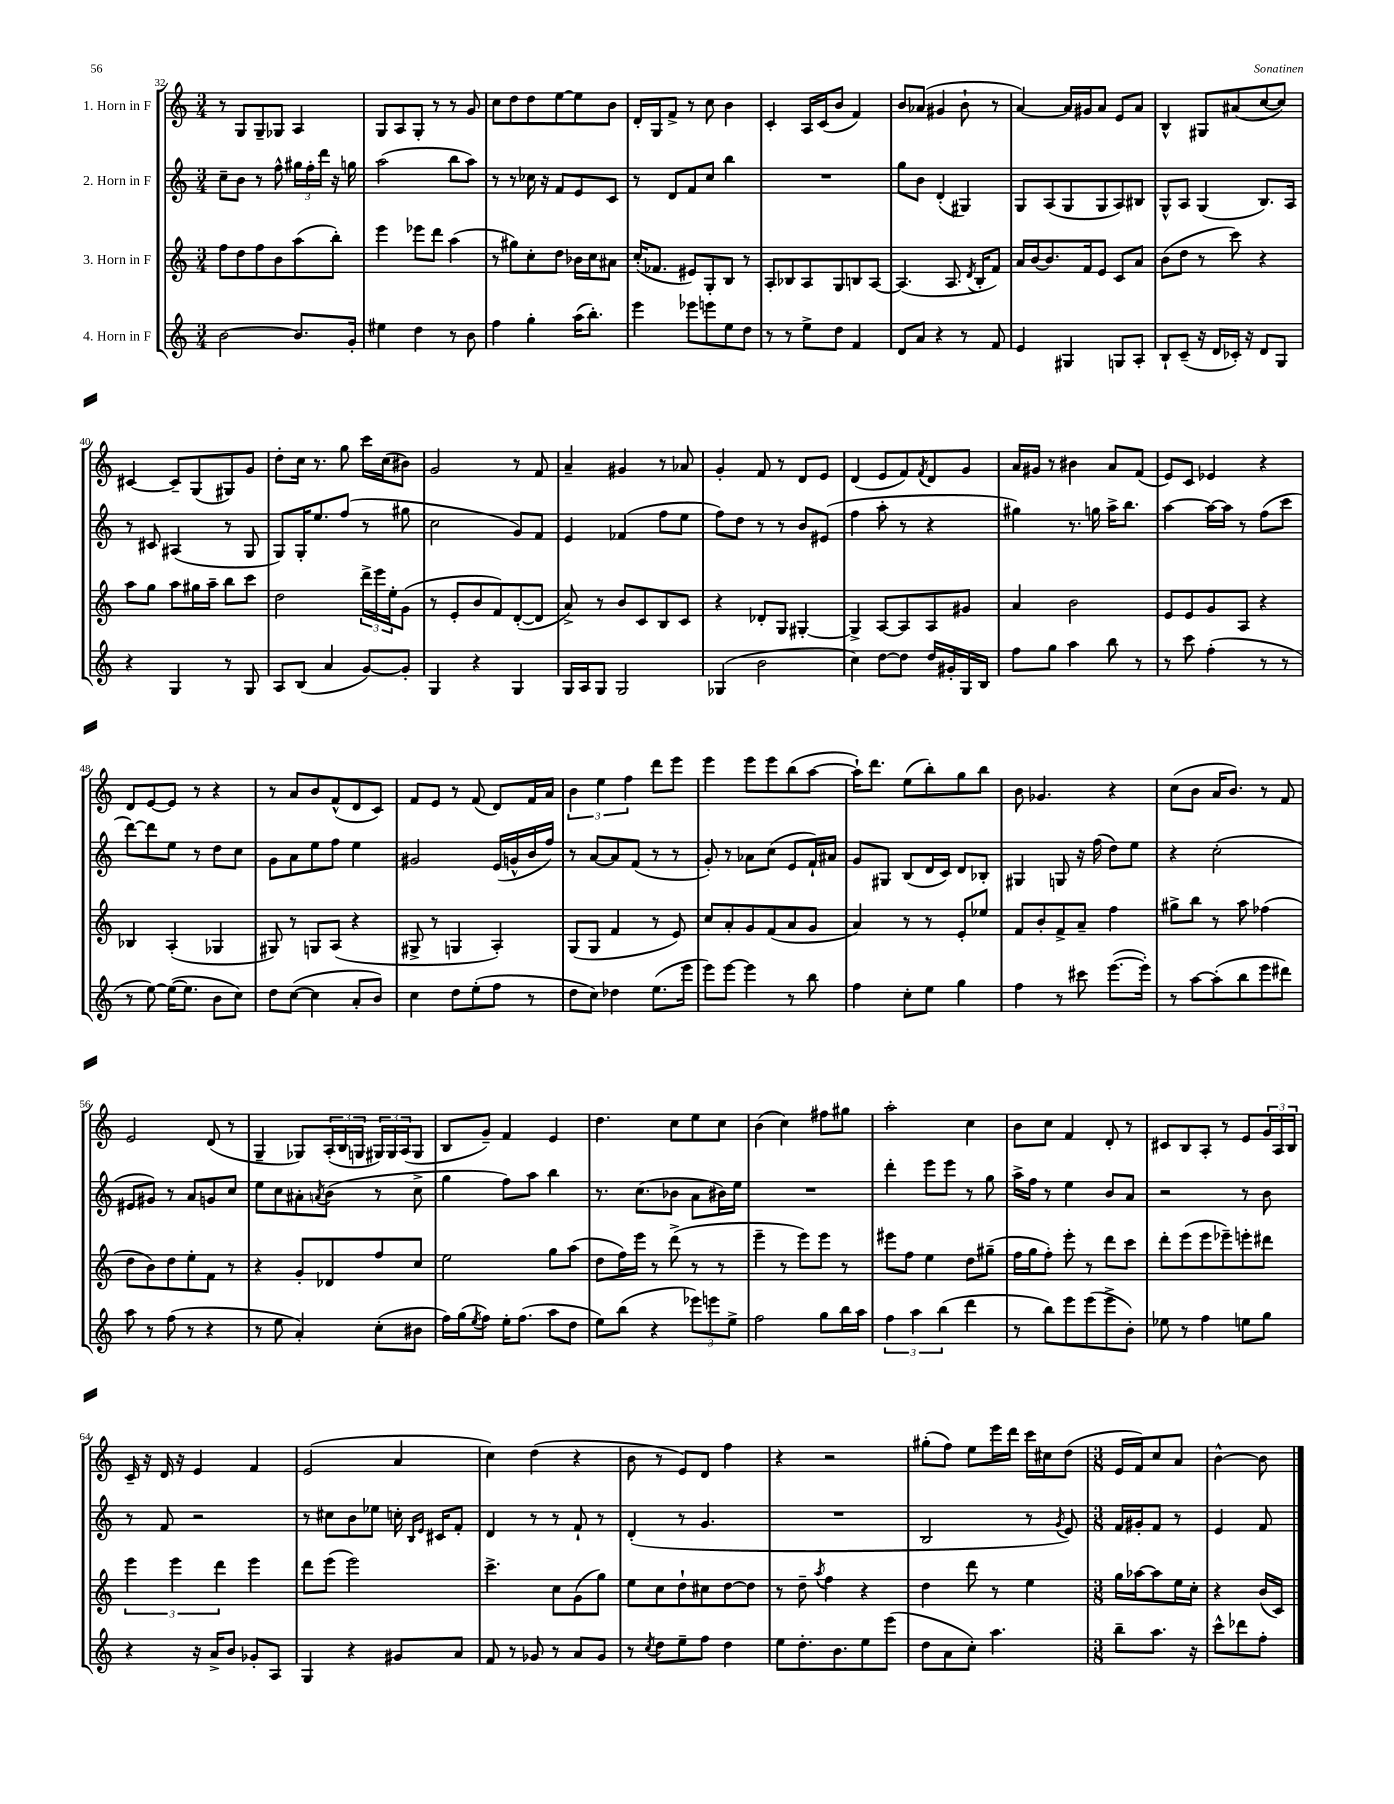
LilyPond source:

<<
\new StaffGroup <<
\new Staff = "s0" \with { instrumentName = "1. Horn in F" } {
    \clef treble \key c \major \numericTimeSignature \time 3/4
    r8 g8 g8-- ges8 a4 |
    g8 a8 g8-. r8 r8 g'8 |
    c''8 d''8 d''8 e''8~ e''8 b'8 |
    d'16-. g16 f'8-> r8 c''8 b'4 |
    c'4-. a16 c'16( b'8 f'4) |
    b'8 aes'8( gis'4 b'8-! r8 |
    a'4~) a'16 gis'16 a'8 e'8 a'8 |
    b4-^ gis8 ais'8( c''8~ c''8) |
    cis'4~ cis'8-- g8( gis8) g'8 |
    d''8-. c''16 r8. g''8 c'''16 c''16( bis'8) |
    g'2 r8 f'8 |
    a'4-- gis'4 r8 aes'8 |
    g'4-. f'8 r8 d'8 e'8 |
    d'4( e'8 f'8) \acciaccatura { f'8 } d'8 g'8 |
    a'16 gis'16 r8 bis'4 a'8 f'8( |
    e'8) c'8 ees'4 r4 |
    d'8 e'8~ e'8 r8 r4 |
    r8 a'8 b'8 f'8-^( d'8 c'8) |
    f'8 e'8 r8 f'8( d'8) f'16 a'16 |
    \tuplet 3/2 { b'4 e''4 f''4 } d'''8 e'''8 |
    e'''4 e'''8 e'''8 b''8( a''8~ |
    a''16-!) d'''8. e''8( b''8-.) g''8 b''8 |
    b'8 ges'4. r4 |
    c''8( b'8 a'16 b'8.) r8 f'8 |
    e'2 d'8( r8 |
    g4-- ges8) \tuplet 3/2 { a16-.( b16 g16 } \tuplet 3/2 { gis16) gis16 a16( } gis8 |
    b8 g'8--) f'4 e'4 |
    d''4. c''8 e''8 c''8 |
    b'4( c''4) fis''8 gis''8 |
    a''2-. c''4 |
    b'8 c''8 f'4 d'8-. r8 |
    cis'8 b8 a8-. r8 e'8 \tuplet 3/2 { g'16 a16 b16 } |
    c'16-- r16 d'16 r16 e'4 f'4 |
    e'2( a'4 |
    c''4) d''4( r4 |
    b'8 r8 e'8) d'8 f''4 |
    r4 r2 |
    gis''8-.( f''8) e''8 e'''16 d'''16 c'''16 cis''16 d''8( |
    \numericTimeSignature \time 3/8 e'16 f'16) c''8 a'8 |
    b'4~-^ b'8 \bar "|." |
}
\new Staff = "s1" \with { instrumentName = "2. Horn in F" } {
    \clef treble \key c \major \numericTimeSignature \time 3/4
    c''8-- b'8 r8 f''8-^ \tuplet 3/2 { gis''16 f''16-. d'''16 } r16 g''16 |
    a''2( b''8 a''8) |
    r8 r8 ces''16 r16 f'8 e'8 c'8 |
    r8 d'8 f'8 c''8 b''4 |
    R2. |
    g''8 b'8 d'4-.( gis4) |
    g8 a8( g8 g8 a8) bis8 |
    g8-^ a8 g4( b8.) a16 |
    r8 cis'8 ais4( r8 g8 |
    g8) g16-. e''8. f''8( r8 gis''8 |
    c''2 g'8) f'8 |
    e'4 fes'4( f''8 e''8 |
    f''8) d''8 r8 r8 b'8 eis'8( |
    f''4 a''8-. r8 r4 |
    gis''4) r8. g''16 a''16-> b''8. |
    a''4~ a''16~ a''16 r8 f''8( c'''8 |
    d'''8~) d'''8 e''8 r8 d''8 c''8 |
    g'8 a'8 e''8 f''8 e''4 |
    gis'2 e'16( g'16-^ b'16 f''16) |
    r8 a'8~ a'8 f'8( r8 r8 |
    g'8-.) r8 aes'8 c''8( e'8 f'16-!) ais'16 |
    g'8 gis8 b8( d'16 c'16) d'8 bes8-. |
    gis4 g8 r16 f''16( d''8) e''8 |
    r4 c''2-.( |
    eis'8 gis'8) r8 a'8 g'8 c''8 |
    e''8 c''8 ais'8-. \acciaccatura { a'8 } b'8( r8 c''8-> |
    g''4 f''8) a''8 b''4 |
    r8. c''8.( bes'8 a'8 bis'16) e''16 |
    R2. |
    d'''4-. e'''8 e'''8 r8 g''8 |
    a''16-> f''16 r8 e''4 b'8 a'8 |
    r2 r8 b'8 |
    r8 f'8 r2 |
    r8 cis''8 b'8 ees''8 c''16-. \grace { b16 e'16 } cis'16 f'8-. |
    d'4 r8 r8 f'8-! r8 |
    d'4-.( r8 g'4. |
    R2. |
    b2 r8 \acciaccatura { g'8 } e'8) |
    \numericTimeSignature \time 3/8 f'16 gis'16-. f'8 r8 |
    e'4 f'8 \bar "|." |
}
\new Staff = "s2" \with { instrumentName = "3. Horn in F" } {
    \clef treble \key c \major \numericTimeSignature \time 3/4
    f''8 d''8 f''8 b'8 a''8( b''8-.) |
    e'''4 ees'''8 d'''8 a''4( |
    r8 gis''8) c''8-. d''8 bes'16 c''16 ais'8 |
    c''16-.( fes'8. eis'8) g8-. b8 r8 |
    a8-. bes8 a8 g8 b8 a8~ |
    a4.( a8. \acciaccatura { d'8 } b16-. f'8) |
    a'16 b'16~ b'8. f'16 e'8 c'8 a'8 |
    b'8( d''8 r8 c'''8) r4 |
    a''8 g''8 a''8 gis''16 a''16-- b''8 c'''8 |
    d''2 \tuplet 3/2 { d'''16-> e'''16 e''16-. } g'8( |
    r8 e'8-. b'8 f'8) d'8~-.( d'8 |
    a'8->) r8 b'8 c'8 b8 c'8 |
    r4 des'8-. g8 gis4~-. |
    gis4-> a8~ a8 a8 gis'8 |
    a'4 b'2 |
    e'8 e'8 g'8 a8 r4 |
    bes4 a4-.( ges4 |
    gis8) r8 g8 a8( r4 |
    gis8-> r8 g4 a4-.) |
    g8( g8 f'4 r8 e'8) |
    c''8 a'8-. g'8 f'8( a'8 g'8 |
    a'4) r8 r8 e'8-. ees''8 |
    f'8 b'8-. f'8-> a'8-- f''4 |
    gis''8-> b''8 r8 a''8 fes''4( |
    d''8 b'8) d''8 e''8-. f'8 r8 |
    r4 g'8-. des'8 f''8 c''8 |
    e''2 g''8 a''8( |
    d''8 f''16) e'''16 r8 d'''8->( r8 r8 |
    e'''4-- r8 e'''8) e'''8 r8 |
    eis'''8 f''8 e''4 d''8 gis''8--( |
    f''16 g''16 f''8-.) e'''8-. r8 d'''8 c'''8 |
    d'''8-. e'''8( e'''8 ees'''8--) e'''8-. dis'''8 |
    \tuplet 3/2 { e'''4 e'''4 d'''4 } e'''4 |
    d'''8 e'''8( e'''2) |
    c'''4.-> c''8 g'8( g''8) |
    e''8 c''8 d''8-! cis''8 d''8~ d''8 |
    r8 d''8-- \acciaccatura { a''8 } f''4 r4 |
    d''4 d'''8 r8 e''4 |
    \numericTimeSignature \time 3/8 g''16 aes''16~ aes''8 e''16 c''16-. |
    r4 b'16( c'16) \bar "|." |
}
\new Staff = "s3" \with { instrumentName = "4. Horn in F" } {
    \clef treble \key c \major \numericTimeSignature \time 3/4
    b'2~ b'8. g'16-. |
    eis''4 d''4 r8 b'8 |
    f''4 g''4-. a''16( b''8.-.) |
    e'''4 ees'''8 e'''8 e''8 d''8 |
    r8 r8 e''8-> d''8 f'4 |
    d'8 a'8 r4 r8 f'8 |
    e'4 gis4 g8 a8-. |
    b8-! c'8--( r16 d'16 ces'16-.) r16 d'8 g8 |
    r4 g4 r8 g8 |
    a8 b8( a'4 g'8~) g'8-. |
    g4 r4 g4 |
    g16 a16 g8 g2 |
    ges4( b'2 |
    c''4) d''8~ d''8 d''16 gis'16-. g16 b16 |
    f''8 g''8 a''4 b''8 r8 |
    r8 c'''8 f''4-.( r8 r8 |
    r8 e''8~) e''16~( e''8. b'8 c''8) |
    d''8 c''8~( c''4 a'8-. b'8) |
    c''4 d''8 e''8-.( f''8 r8 |
    d''8 c''8) des''4 e''8.( e'''16 |
    e'''8) e'''8~ e'''4 r8 b''8 |
    f''4 c''8-. e''8 g''4 |
    f''4 r8 cis'''8 e'''8.~( e'''16-.) |
    r8 a''8~ a''8-.( b''8 e'''8 dis'''8) |
    a''8 r8 f''8( r8 r4 |
    r8 e''8 a'4-.) c''8-.( bis'8 |
    f''16) g''16( \acciaccatura { e''8 } f''8) e''16-. f''8.( a''8 d''8 |
    e''8) b''8( r4 \tuplet 3/2 { ees'''8) e'''8 e''8-> } |
    f''2 g''8 b''16 a''16 |
    \tuplet 3/2 { f''4 a''4 b''4( } d'''4 |
    r8 b''8) e'''8 e'''8( e'''8-> b'8-.) |
    ees''8 r8 f''4 e''8 g''8 |
    r4 r16 a'16-> b'8 ges'8-. a8 |
    g4 r4 gis'8 a'8 |
    f'8 r8 ges'8 r8 a'8 ges'8 |
    r8 \acciaccatura { c''8 } d''8 e''8-- f''8 d''4 |
    e''8 d''8.-. b'8. e''8 e'''8( |
    d''8 a'8 c''8-.) a''4. |
    \numericTimeSignature \time 3/8 b''8-- a''8. r16 |
    c'''8-^ des'''8 f''8-. \bar "|." |
}
>>
>>
\layout { \context { \Score currentBarNumber = #32 } }
